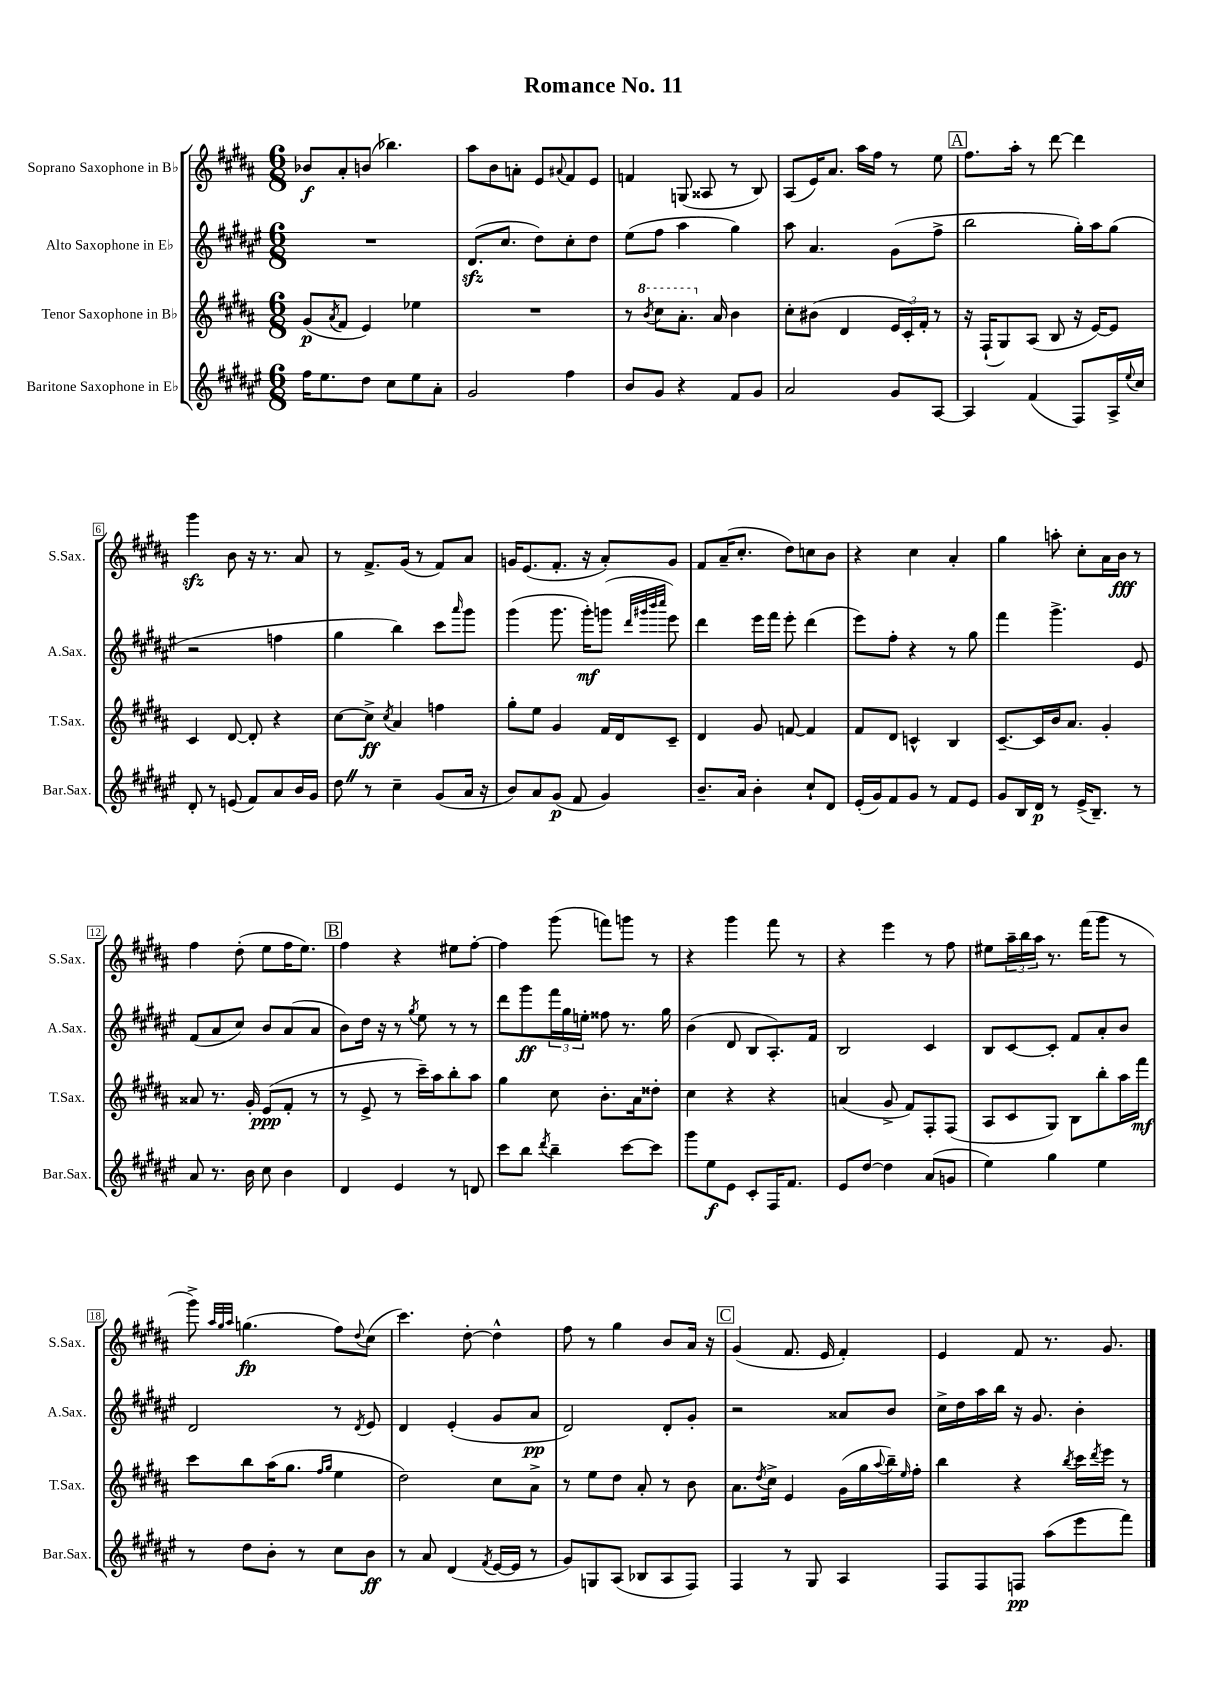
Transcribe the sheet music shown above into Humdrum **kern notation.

**kern	**kern	**kern	**kern
*staff4	*staff3	*staff2	*staff1
*clefG2	*clefG2	*clefG2	*clefG2
*k[f#c#g#d#a#e#]	*k[f#c#g#d#a#]	*k[f#c#g#d#a#e#]	*k[f#c#g#d#a#]
*M6/8	*M6/8	*M6/8	*M6/8
16ff#	(8g#	2.r	8b-
8.ee#	.	.	.
.	8qa#	.	.
.	8f#	.	8a#'
8dd#	4e)	.	(8b
8cc#	.	.	4.bb-)
8ee#	4ee-	.	.
8a#'	.	.	.
=	=	=	=
2g#	2.r	(8.d#	8aa#
.	.	.	8b
.	.	8.cc#	.
.	.	.	8a'
.	.	8dd#)	8e
.	.	.	8qqa#
4ff#	.	8cc#'	8f#
.	.	8dd#	8e
=	=	=	=
8b	8r	(8ee#	4f
.	8qbb	.	.
8g#	8ccc#	8ff#	.
4r	8.aa#'	4aa#	(8G
.	.	.	8A##
.	16a#	.	.
8f#	4b	4gg#)	8r
8g#	.	.	8B)
=	=	=	=
2a#	8cc#'	8aa#	(8A#
.	(8b#	4.a#	16e)
.	.	.	8.a#
.	4d#	.	.
.	.	.	16aa#
.	.	.	16ff#
8g#	24e	(8g#	8r
.	24c#')	.	.
.	24f#'	.	.
[8A#	8r	8ff#^	8ee
=	=	=	=
4A#]	16r	2bb	8.ff#
.	(16F#`	.	.
.	8G#)	.	.
.	.	.	16aa#'
(4f#	(8A#	.	8r
.	8B	.	[8ddd#
8F#)	16r	16gg#')	4ddd#]
.	[16e)	16aa#	.
16A#^	8e]	(8gg#	.
8qqee#	.	.	.
16cc#	.	.	.
=	=	=	=
8d#'	4c#	2r	4ggg#
8r	.	.	.
(8e	[8d#	.	8b
8f#)	8d#']	.	16r
.	.	.	8.r
8a#	4r	4ff	.
16b	.	.	8a#
16g#	.	.	.
=	=	=	=
8dd#	[8cc#	4gg#	8r
8r	8cc#^]	.	8.f#^
.	8qcc#	.	.
4cc#~	4a#	4bb)	.
.	.	.	(16g#
.	.	.	8r
(8g#	4ff	8ccc#	8f#)
.	.	16qqaaa#	.
16a#	.	8ggg#	8a#
16r	.	.	.
=	=	=	=
8b)	8gg#'	(4ggg#	16g
.	.	.	(8.e
8a#	8ee	.	.
(8g#	4g#	8.ggg#	8.f#'
8f#	.	.	.
.	.	16ggg#')	16r
4g#)	16f#	(8ggg	8a#')
.	16d#	.	.
.	.	32qqddd#	.
.	.	32qqggg#	.
.	.	32qqbbb	.
.	.	32qqcccc#	.
.	8c#~	8eee#)	8g
=	=	=	=
8.b~	4d#	4ddd#	8f#
.	.	.	(16a#~
16a#	.	.	8.cc#'
4b'	8g#	16eee#	.
.	.	16fff#	.
.	[8f	8eee#'	8dd#)
8cc#`	4f]	(4ddd#	8cc
8d#	.	.	8b
=	=	=	=
(16e#'	8f#	8eee#)	4r
16g#)	.	.	.
8f#	8d#	8ff#'	.
8g#	4c^^	4r	4cc#
8r	.	.	.
8f#	4B	8r	4a#'
8e#	.	8gg#	.
=	=	=	=
8g#	[8.c#~	4fff#	4gg#
16B	.	.	.
16d#	16c#]	.	.
8r	16b	4.ggg#^	8aa'
.	8.a#	.	.
(16e#^	.	.	8cc#'
8.B~)	.	.	.
.	4g#'	.	16a#
.	.	.	16b
8r	.	8e#	8r
=	=	=	=
8a#	8a##	(8f#	4ff#
8.r	8.r	8a#	.
.	.	8cc#)	(8dd#'
16b	16g#'	.	.
8cc#	(8e	8b	8ee
4b	8f#'	(8a#	16ff#
.	.	.	8.ee)
.	8r	8a#	.
=	=	=	=
4d#	8r	8b)	4ff#
.	8e^	16dd#	.
.	.	16r	.
4e#	8r	8r	4r
.	.	8qgg#	.
.	16ccc#~)	8ee#	.
.	16aa#	.	.
8r	8bb'	8r	8ee#
8d	8aa#	8r	[8ff#'
=	=	=	=
8ccc#	4gg#	8ddd#	4ff#]
8bb	.	8ggg#	.
8qddd#	.	.	.
4bb~	8cc#	24fff#	(8ggg#
.	.	24gg#	.
.	.	24ee'	.
.	8.b'	8ff##	8fff)
[8ccc#	.	8.r	8ggg
.	16a#	.	.
8ccc#]	8dd##'	.	8r
.	.	16gg#	.
=	=	=	=
8ggg#	4cc#	(4b	4r
8ee#	.	.	.
8e#	4r	8d#	4ggg#
8c#'	.	8B	.
16F#	4r	8.A#')	8fff#
8.f#	.	.	.
.	.	.	8r
.	.	16f#	.
=	=	=	=
8e#	(4a	2B	4r
[8dd#	.	.	.
4dd#]	8g#^	.	4eee
.	8f#)	.	.
(8a#	8F#'	4c#	8r
8g	(8F#	.	8ff#
=	=	=	=
4ee#)	8A#	8B	8ee#
.	8c#	[8c#	24aa#~
.	.	.	24bb
.	.	.	24aa#
4gg#	8G#)	8c#']	8.r
.	8B	8f#	.
.	.	.	(16fff#
4ee#	8bb'	8a#'	8ggg#
.	16aa#	8b	8r
.	16fff#	.	.
=	=	=	=
8r	8ccc#	2d#	8ggg#^)
.	.	.	32qqaa#
.	.	.	32qqgg#
.	.	.	32qqaa#
8dd#	8bb	.	(4.gg
8b'	(16aa#	.	.
.	8.gg#	.	.
8r	.	.	.
.	16qqff#	.	.
.	16qqgg#	.	.
8cc#	4ee	8r	8ff#)
.	.	8qd#	8qqdd#
8b	.	8e#	(8cc#
=	=	=	=
8r	2dd#)	4d#	4.ccc#)
8a#	.	.	.
(4d#	.	(4e#'	.
.	.	.	[8dd#'
8qf#	.	.	.
[16e#	8cc#	8g#	4dd#^^]
16e#]	.	.	.
8r	8a#^	8a#	.
=	=	=	=
8g#)	8r	2d#)	8ff#
8G	8ee	.	8r
(8A#	8dd#	.	4gg#
8B-	8a#'	.	.
8A#	8r	8d#'	8b
8F#)	8b	8g#'	16a#
.	.	.	16r
=	=	=	=
4F#	8.a#	2r	(4g#
.	8qdd#	.	.
.	16cc#^	.	.
8r	4e	.	8.f#
8G#	.	.	.
.	.	.	16e
4A#	(16g#	8a##	4f#')
.	16gg#	.	.
.	8qqaa#	.	.
.	16bb~)	8b	.
.	16qqee	.	.
.	16ff#'	.	.
=	=	=	=
8F#	4bb	16cc#^	4e
.	.	16dd#	.
8F#	.	16aa#	.
.	.	16bb	.
8F	4r	16r	8f#
.	.	8.g#	.
(8aa#	.	.	8.r
.	8qbb	.	.
8eee#	16ccc#	4b'	.
.	8qddd#	.	.
.	16eee	.	8.g#
8fff#)	8r	.	.
==	==	==	==
*-	*-	*-	*-
